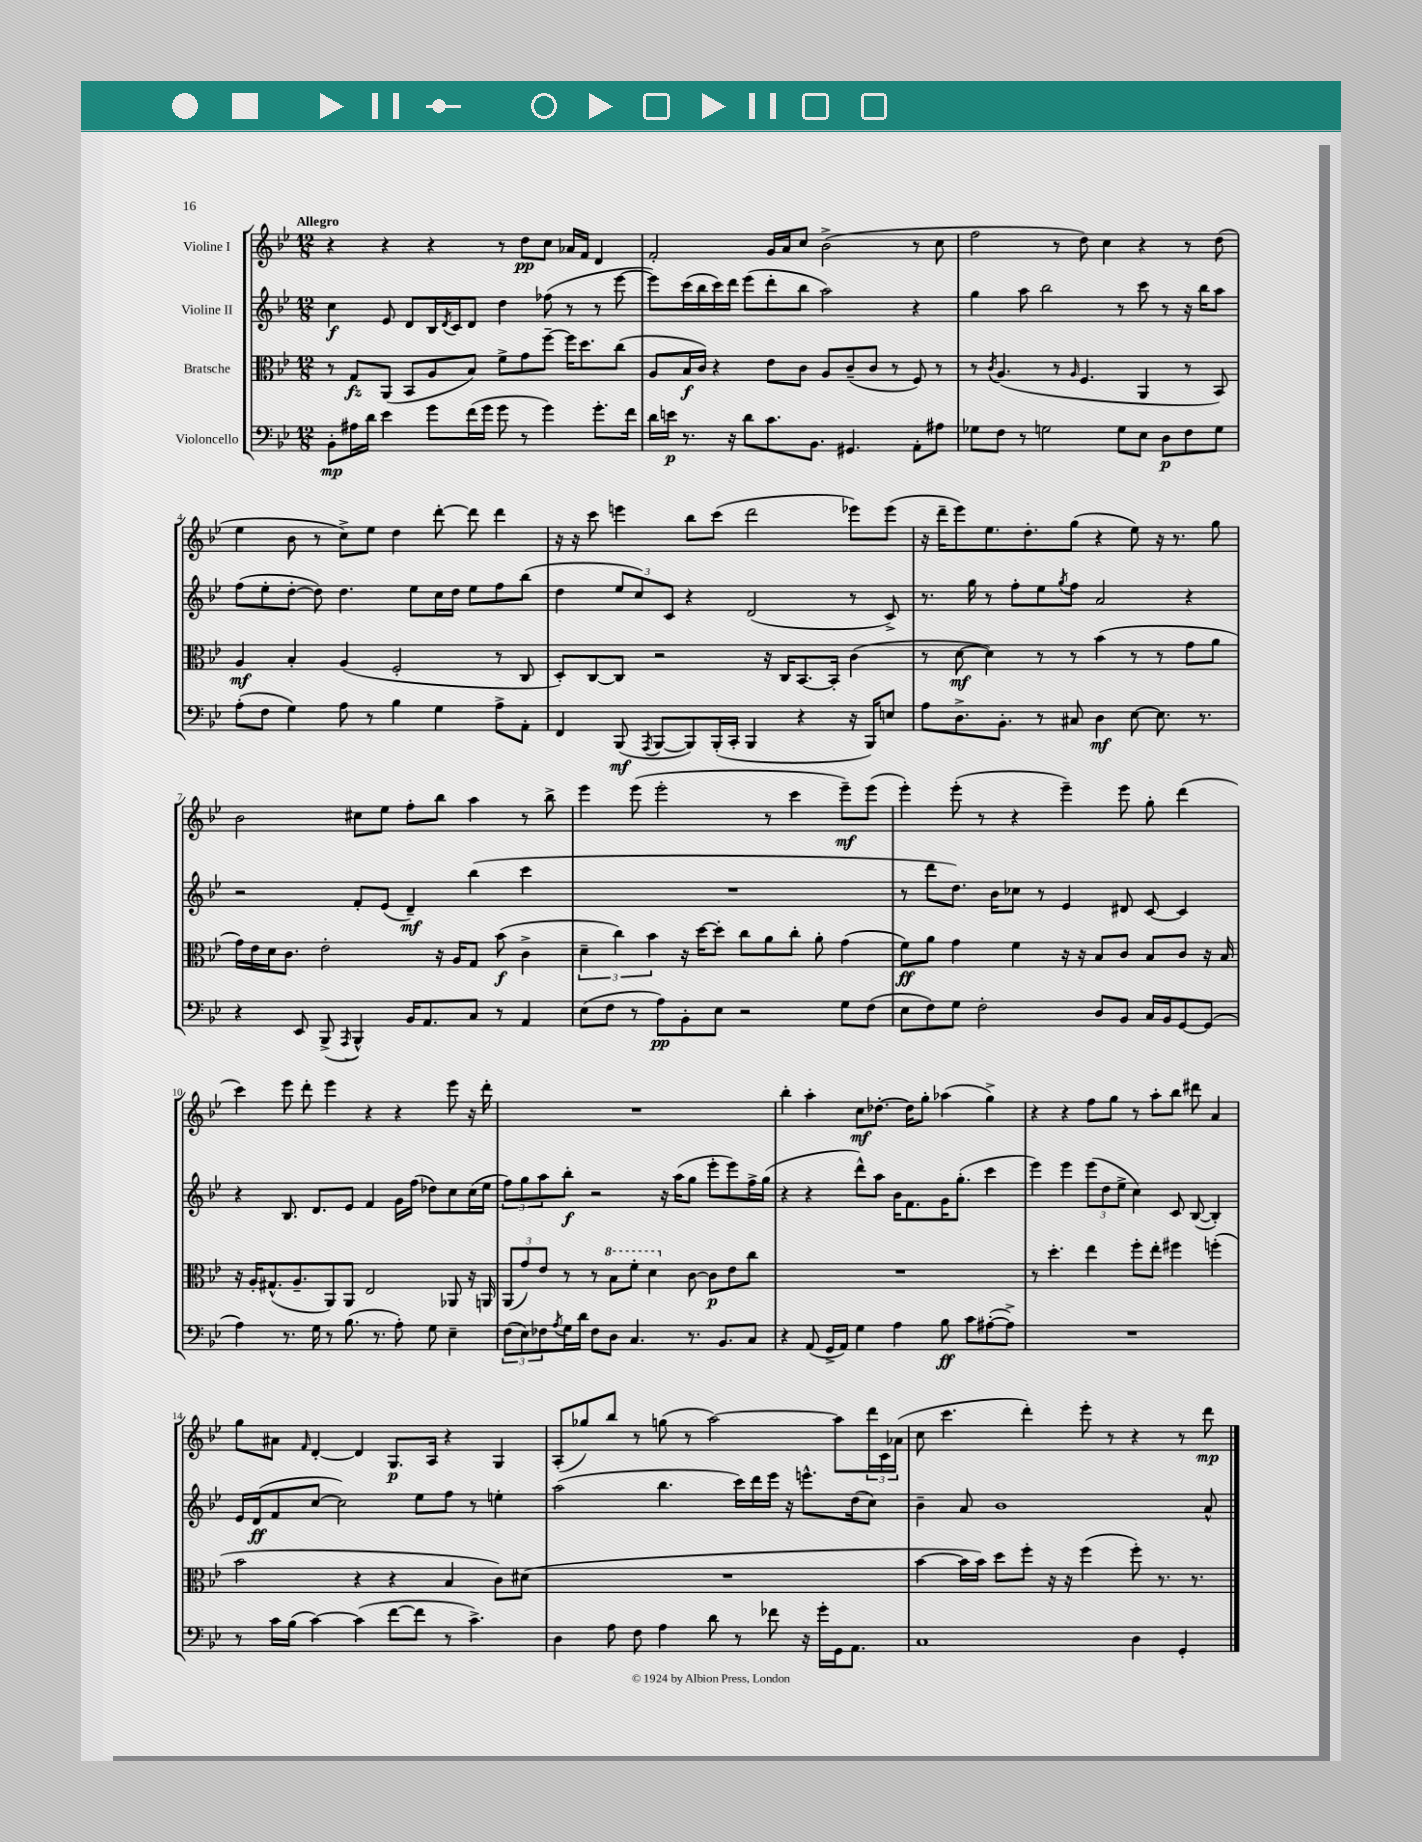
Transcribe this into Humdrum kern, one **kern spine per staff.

**kern	**dynam	**kern	**dynam	**kern	**dynam	**kern	**dynam
*part4	*part4	*part3	*part3	*part2	*part2	*part1	*part1
*staff4	*staff4	*staff3	*staff3	*staff2	*staff2	*staff1	*staff1
*I"Violoncello	*	*I"Bratsche	*	*I"Violine II	*	*I"Violine I	*
*clefF4	*	*clefC3	*	*clefG2	*	*clefG2	*
*k[b-e-]	*	*k[b-e-]	*	*k[b-e-]	*	*k[b-e-]	*
*M12/8	*	*M12/8	*	*M12/8	*	*M12/8	*
=1	=1	=1	=1	=1	=1	=1	=1
!	!	!	!	!	!	!LO:TX:a:B:t=Allegro	!
8BB-'\L	mp	8r	.	4cc\	f	4r	.
16A#X\L	.	8G/L	fz	.	.	.	.
16d\JJ	.	.	.	.	.	.	.
4e-\	.	(8AA/J	.	8e-/	.	4r	.
.	.	8BB-/L	.	8d/L	.	.	.
8g\L	.	8A/	.	16B-/L	.	4r	.
.	.	.	.	8qd/	.	.	.
.	.	.	.	16c/J	.	.	.
(16f\L	.	8B-/J)	.	8d/J	.	.	.
16g\JJ	.	.	.	.	.	.	.
8g\	.	8f^\L	.	4dd\	.	8r	.
8r	.	8g\	.	.	.	8dd\L	pp
4g\)	.	[8ff~\J	.	(8ff-X\	.	8cc\J	.
.	.	16ff\KL]	.	8r	.	16a-X/LL	.
.	.	8.dd\	.	.	.	16f/JJ	.
8.g'\L	.	.	.	8r	.	4d/	.
.	.	(8cc\J	.	[8eee-\	.	.	.
16f\Jk	.	.	.	.	.	.	.
=2	=2	=2	=2	=2	=2	=2	=2
16d\LL	.	8A/L	.	8eee-\L])	.	2f'/	.
16en\JJ	p	.	.	.	.	.	.
8.r	.	16B-/L	f	(16ccc\L	.	.	.
.	.	16c/JJ)	.	16bb-\	.	.	.
.	.	4r	.	16ccc\)	.	.	.
16r	.	.	.	16ddd\JJ	.	.	.
8d\L	.	.	.	(8eee-\L	.	.	.
8.c\	.	8e-\L	.	8ddd'\	.	16g/LL	.
.	.	.	.	.	.	16a/J	.
.	.	8c\J	.	8bb-\J	.	8cc/J	.
8.BB-\J	.	.	.	.	.	.	.
.	.	8A/L	.	2aa\)	.	(2b-^\	.
4.GG#X/	.	(8c~/	.	.	.	.	.
.	.	8c/J	.	.	.	.	.
.	.	8r	.	.	.	.	.
8AA'\L	.	8F/)	.	4r	.	8r	.
8A#X\J	.	8r	.	.	.	8cc\	.
=3	=3	=3	=3	=3	=3	=3	=3
8G-X\L	.	8r	.	4gg\	.	2ff\	.
.	.	8qc/	.	.	.	.	.
8F\J	.	(4.A/	.	.	.	.	.
8r	.	.	.	8aa\	.	.	.
2Gn\	.	.	.	2bb-\	.	.	.
.	.	8r	.	.	.	8r	.
.	.	16qqA/	.	.	.	.	.
.	.	4.F/	.	.	.	8dd\)	.
.	.	.	.	.	.	4cc\	.
8G\L	.	.	.	8r	.	.	.
8E-\J	.	4AA/	.	8ccc\	.	4r	.
8D\L	p	.	.	8r	.	.	.
8F\	.	8r	.	16r	.	8r	.
.	.	.	.	16bb-\KL	.	.	.
8G\J	.	8BB-/)	.	8aa\J	.	(8dd\	.
!!LO:LB:g=z
=4	=4	=4	=4	=4	=4	=4	=4
(8A'\L	.	4A/	mf	(8ff\L	.	4ee-\	.
8F\J	.	.	.	8ee-'\	.	.	.
4G\)	.	4B-'/	.	[8dd'\J	.	8b-\	.
.	.	.	.	8dd\])	.	8r	.
8A\	.	(4A/	.	4.dd\	.	8cc^\L)	.
8r	.	.	.	.	.	8ee-\J	.
4B-\	.	2F'/	.	.	.	4dd\	.
.	.	.	.	8ee-\L	.	.	.
4G\	.	.	.	16cc\L	.	[8ddd'\	.
.	.	.	.	16dd\JJ	.	.	.
.	.	.	.	8ee-\L	.	8ddd\]	.
8A^\L	.	8r	.	8ff\	.	4ddd\	.
8AA'\J	.	8C/	.	(8bb-\J	.	.	.
=5	=5	=5	=5	=5	=5	=5	=5
4FF/	.	8D'/L)	.	4dd\	.	16r	.
.	.	.	.	.	.	16r	.
.	.	[8C/	.	.	.	8ccc\	.
(8BBB-/	mf	8C/J]	.	12ee-/L	.	4eeen\	.
.	.	.	.	12cc/)	.	.	.
8qAAA/	.	.	.	.	.	.	.
[8BBB-/L	.	2r	.	.	.	.	.
.	.	.	.	12c/J	.	.	.
8BBB-/])	.	.	.	4r	.	8bb-\L	.
(16BBB-'/L	.	.	.	.	.	(8ccc\J	.
16CC'/JJ	.	.	.	.	.	.	.
4BBB-/	.	.	.	(2d/	.	2ddd\	.
.	.	16r	.	.	.	.	.
.	.	16C/KL	.	.	.	.	.
4r	.	[8.BB-/	.	.	.	.	.
.	.	16BB-'/Jk]	.	.	.	.	.
16r	.	(4c\	.	8r	.	8eee-X\L)	.
16BBB-/KL)	.	.	.	.	.	.	.
8En/J	.	.	.	8c^/)	.	(8eee-\J	.
=6	=6	=6	=6	=6	=6	=6	=6
8A\L	.	8r	.	8.r	.	16r	.
.	.	.	.	.	.	16ddd~\KL	.
8.D^\	.	[8d\	mf	.	.	8eee-\)	.
.	.	.	.	16gg\	.	.	.
.	.	4d\])	.	8r	.	8.ee-\	.
8.BB-'\J	.	.	.	.	.	.	.
.	.	.	.	8ff'\L	.	.	.
.	.	.	.	.	.	8.dd'\	.
8r	.	8r	.	8ee-\	.	.	.
.	.	.	.	8qgg/	.	.	.
8C#X/	.	8r	.	8ff\J	.	(8gg\J	.
4D\	mf	(4b-\	.	2a/	.	4r	.
[8E-\	.	8r	.	.	.	8ee-\)	.
8.E-\]	.	8r	.	.	.	16r	.
.	.	.	.	.	.	8.r	.
.	.	8g\L	.	4r	.	.	.
8.r	.	.	.	.	.	.	.
.	.	8a\J	.	.	.	8gg\	.
!!LO:LB:g=z
=7	=7	=7	=7	=7	=7	=7	=7
4r	.	16g\LL)	.	2r	.	2b-\	.
.	.	16e-\	.	.	.	.	.
.	.	16d\J	.	.	.	.	.
.	.	8.c\J	.	.	.	.	.
8EE-/	.	.	.	.	.	.	.
(8BBB-^/	.	2e-'\	.	.	.	.	.
8qAAA/	.	.	.	.	.	.	.
4BBB-^^/)	.	.	.	8f'/L	.	8cc#X\L	.
.	.	.	.	(8e-/J	.	8ee-\J	.
16BB-/KL	.	.	.	4d~/)	mf	8ff'\L	.
8.AA/	.	.	.	.	.	.	.
.	.	16r	.	.	.	8bb-\J	.
.	.	16A/KL	.	.	.	.	.
8C/J	.	8G/J	.	(4bb-\	.	4aa\	.
8r	.	(8b-\	f	.	.	.	.
4AA/	.	4c^\	.	4ccc\	.	8r	.
.	.	.	.	.	.	8bb-^\	.
=8	=8	=8	=8	=8	=8	=8	=8
(8E-\L	.	6d~\	.	1.r	.	4eee-\	.
8F\J	.	.	.	.	.	.	.
.	.	6cc\)	.	.	.	.	.
8r	.	.	.	.	.	(8eee-\	.
.	.	6b-\	.	.	.	.	.
8A\L)	pp	.	.	.	.	2eee-'\	.
8BB-'\	.	16r	.	.	.	.	.
.	.	[16dd\KL	.	.	.	.	.
8E-\J	.	8dd'\J]	.	.	.	.	.
2r	.	8cc\L	.	.	.	.	.
.	.	8a\	.	.	.	8r	.
.	.	8cc'\J	.	.	.	4ccc\	.
.	.	8a'\	.	.	.	.	.
8G\L	.	(4g\	.	.	.	8eee-~\L)	mf
(8F\J	.	.	.	.	.	(8eee-\J	.
=9	=9	=9	=9	=9	=9	=9	=9
8E-\L	.	8f\L)	ff	8r	.	4eee-'\)	.
8F\)	.	8a\J	.	8ddd\L	.	.	.
8G\J	.	4g\	.	8.dd\J)	.	(8eee-'\	.
2F'\	.	.	.	.	.	8r	.
.	.	.	.	16b-\KL	.	.	.
.	.	4f\	.	8cc-X\J	.	4r	.
.	.	.	.	8r	.	.	.
.	.	16r	.	4e-/	.	4eee-~\)	.
.	.	16r	.	.	.	.	.
8D/L	.	8B-/L	.	.	.	.	.
8BB-/J	.	8c/J	.	8d#X/	.	8eee-\	.
16C/LL	.	8B-/L	.	[8c/	.	8gg'\	.
16BB-/J	.	.	.	.	.	.	.
[8GG/	.	8c/J	.	4c/]	.	(4ddd\	.
(8GG/J]	.	16r	.	.	.	.	.
.	.	16B-/	.	.	.	.	.
!!LO:LB:g=z
=10	=10	=10	=10	=10	=10	=10	=10
4A\)	.	16r	.	4r	.	4ccc\)	.
.	.	16A'/KL	.	.	.	.	.
.	.	(8.G#X^^/	.	.	.	.	.
8.r	.	.	.	8.B-/	.	8eee-\	.
.	.	8.A~/	.	.	.	.	.
.	.	.	.	.	.	8ddd'\	.
16G\	.	.	.	8.d/L	.	.	.
8r	.	8AA/)	.	.	.	4eee-\	.
(8.B-\	.	8AA/J	.	8e-/J	.	.	.
.	.	2E-/	.	4f/	.	4r	.
8.r	.	.	.	.	.	.	.
8A'\)	.	.	.	16g\LL	.	4r	.
.	.	.	.	(16ff\JJ	.	.	.
8G\	.	.	.	8dd-X\L)	.	.	.
4E-~\	.	8AA-X/	.	8cc\	.	8eee-\	.
.	.	16r	.	(16cc\L	.	16r	.
.	.	16AAn/	.	16ee-\JJ	.	16ddd'\	.
=11	=11	=11	=11	=11	=11	=11	=11
(12F\L	.	(12AA/L	.	12ff\L)	.	1.r	.
12E-\)	.	12g/)	.	12gg\	.	.	.
12F-X\	.	12e-/J	.	12aa\	.	.	.
8qA/	.	.	.	.	.	.	.
16G\L	.	8r	.	8bb-'\J	f	.	.
16d\JJ	.	.	.	.	.	.	.
8F-\L	.	8r	.	2r	.	.	.
*	*	*8va	*	*	*	*	*
8D\J	.	8b-\L	.	.	.	.	.
4.C/	.	8ff'\J	.	.	.	.	.
.	.	4dd\	.	.	.	.	.
.	.	.	.	16r	.	.	.
.	.	.	.	(16aa\KL	.	.	.
*	*	*X8va	*	*	*	*	*
8.r	.	[8c\	.	8gg\J	.	.	.
.	.	8c\L]	p	8eee-'\L	.	.	.
8.BB-/L	.	.	.	.	.	.	.
.	.	8e-\	.	8eee-\)	.	.	.
8C/J	.	8cc\J	.	16ff^\L	.	.	.
.	.	.	.	(16gg\JJ	.	.	.
=12	=12	=12	=12	=12	=12	=12	=12
4r	.	1.r	.	4r	.	4bb-'\	.
(8AA/	.	.	.	4r	.	4aa'\	.
16GG^/LL	.	.	.	.	.	.	.
16AA/JJ)	.	.	.	.	.	.	.
4G\	.	.	.	8ddd^^\L)	.	8cc\L	mf
.	.	.	.	8aa\J	.	[8.dd-X'\J	.
4A\	.	.	.	16b-\KL	.	.	.
.	.	.	.	8.f\	.	16dd-\KL]	.
.	.	.	.	.	.	8gg'\J	.
8B-\	ff	.	.	16g\K	.	(4aa-X\	.
.	.	.	.	(8.gg'\J	.	.	.
8c\L	.	.	.	.	.	.	.
([8A#X'\	.	.	.	4ccc\	.	4gg^\)	.
8A#^\J])	.	.	.	.	.	.	.
=13	=13	=13	=13	=13	=13	=13	=13
1.r	.	8r	.	4eee-\)	.	4r	.
.	.	4.dd'\	.	.	.	.	.
.	.	.	.	4eee-\	.	4r	.
.	.	4ee-\	.	(12eee-\L	.	8ff\L	.
.	.	.	.	12dd\	.	.	.
.	.	.	.	.	.	8gg\J	.
.	.	.	.	12ee-^\J	.	.	.
.	.	8ff'\L	.	4cc\)	.	8r	.
.	.	8ee-'\J	.	.	.	8aa'\L	.
.	.	4ff#X\	.	8c/	.	8bb-\J	.
.	.	.	.	([8B-/	.	8ddd#X\	.
.	.	(4ffn'\	.	4B-'/])	.	4a/	.
!!LO:LB:g=z
=14	=14	=14	=14	=14	=14	=14	=14
8r	.	2b-\	.	16e-/LL	.	8gg\L	.
.	.	.	.	(16d/J	ff	.	.
16c\LL	.	.	.	8f/	.	8a#X\J	.
(16B-\JJ	.	.	.	.	.	.	.
.	.	.	.	.	.	16qqf/	.
[4c\)	.	.	.	[8cc/J	.	[4d'/	.
.	.	.	.	2cc\])	.	.	.
(4c\]	.	4r	.	.	.	4d/]	.
[8f\L	.	4r	.	.	.	8.G/L	p
8f\J]	.	.	.	8ee-\L	.	.	.
.	.	.	.	.	.	16A/Jk	.
8r	.	4B-/	.	8ff\J	.	4r	.
4.c^\)	.	.	.	8r	.	.	.
.	.	8c\L)	.	4een'\	.	4G/	.
.	.	(8d#X\J	.	.	.	.	.
=15	=15	=15	=15	=15	=15	=15	=15
4D\	.	1.r	.	(2aa\	.	(8A'/L	.
.	.	.	.	.	.	8gg-X/)	.
8A\	.	.	.	.	.	8bb-/J	.
8F\	.	.	.	.	.	8r	.
4A\	.	.	.	4.bb-\	.	(8ggn\	.
.	.	.	.	.	.	8r	.
8d\	.	.	.	.	.	[2aa\)	.
8r	.	.	.	16ccc\LL)	.	.	.
.	.	.	.	16ddd\	.	.	.
8f-X\	.	.	.	16eee-\JJ	.	.	.
.	.	.	.	16r	.	.	.
16r	.	.	.	8.eeen^^\L	.	.	.
16g'\LL	.	.	.	.	.	.	.
16GG\J	.	.	.	.	.	8aa\L]	.
8.AA\J	.	.	.	(16dd\k	.	.	.
.	.	.	.	8cc\J)	.	24ddd\L	.
.	.	.	.	.	.	24c\	.
.	.	.	.	.	.	(24a-X\JJ	.
=16	=16	=16	=16	=16	=16	=16	=16
1C	.	[4b-\	.	4b-~\	.	8cc\	.
.	.	.	.	.	.	4.ccc\	.
.	.	16b-\LL]	.	8a/	.	.	.
.	.	16b-\JJ)	.	.	.	.	.
.	.	8dd\L	.	1b-	.	.	.
.	.	8ff'\J	.	.	.	4ddd'\)	.
.	.	16r	.	.	.	.	.
.	.	16r	.	.	.	.	.
.	.	(4ff\	.	.	.	8eee-'\	.
.	.	.	.	.	.	8r	.
4D\	.	8ff'\)	.	.	.	4r	.
.	.	8.r	.	.	.	.	.
4GG'/	.	.	.	.	.	8r	.
.	.	8.r	.	.	.	.	.
.	.	.	.	8a^^/	.	8ddd\	mp
==	==	==	==	==	==	==	==
*-	*-	*-	*-	*-	*-	*-	*-
